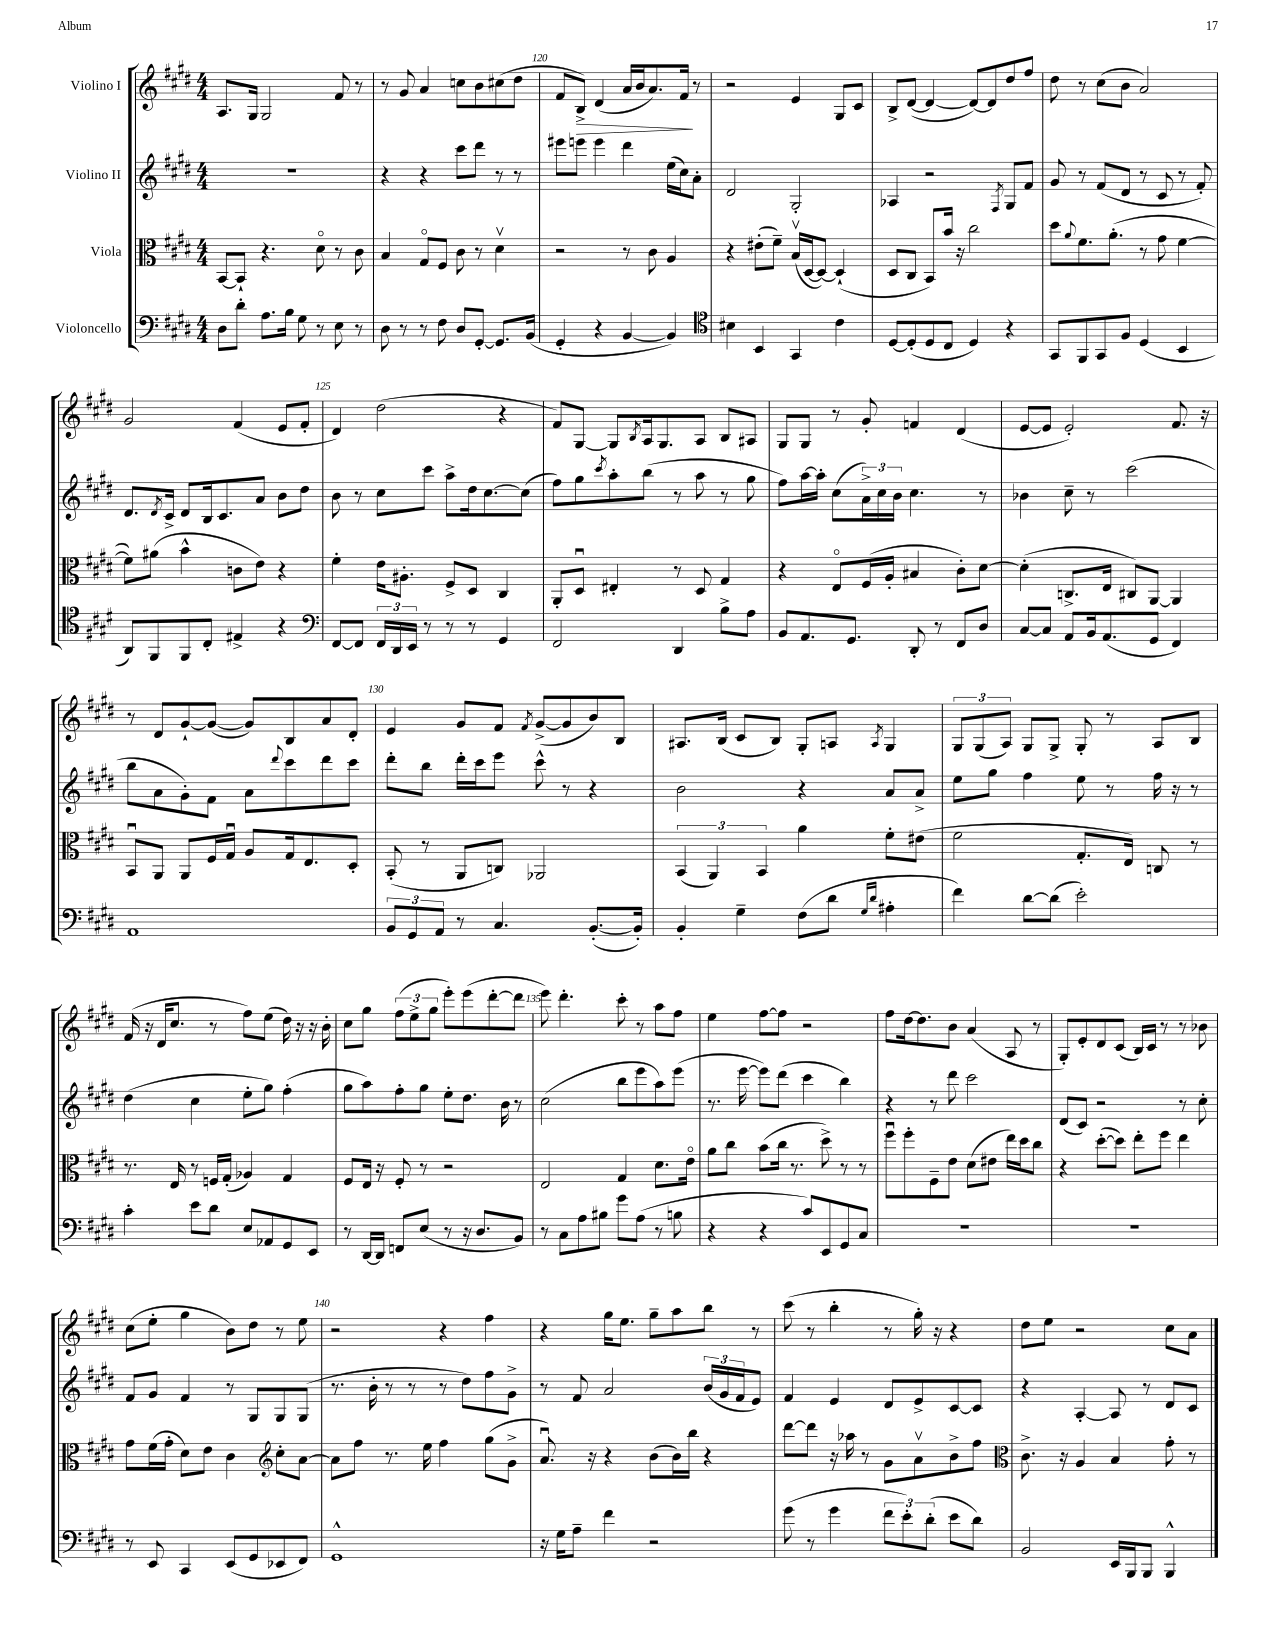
<<
\new StaffGroup <<
\new Staff = "s0" \with { instrumentName = "Violino I" } {
    \clef treble \key e \major \numericTimeSignature \time 4/4
    a8. gis16 gis2 fis'8 r8 |
    r8 gis'8 a'4 c''8 b'8 cis''8( dis''8 |
    fis'8 b8->\>) dis'4( a'16 b'16 a'8.) fis'16\! r8 |
    r2 e'4 gis8 cis'8 |
    b8-> dis'8~( dis'4~ dis'8~) dis'8 dis''8 fis''8 |
    dis''8 r8 cis''8( b'8 a'2) |
    gis'2 fis'4( e'8 fis'8-. |
    dis'4) dis''2( r4 |
    fis'8) gis8~ gis8 \acciaccatura { b8 } a16 gis8. a8 b8 ais8 |
    gis8 gis8 r8 gis'8-. f'4 dis'4( |
    e'8~ e'8 e'2-.) fis'8. r16 |
    r8 dis'8 gis'8~-! gis'8~( gis'8) b8 a'8 dis'8-. |
    e'4 gis'8 fis'8 \acciaccatura { fis'8 } gis'8~->( gis'8 b'8) b8 |
    ais8. b16( cis'8 b8) gis8-. a8 \acciaccatura { a8 } gis4 |
    \tuplet 3/2 { gis8 gis8( a8) } gis8 gis8-> gis8-. r8 a8 b8 |
    fis'16( r16 dis'16 cis''8. r8 fis''8) e''8( dis''16) r16 r16 b'16-. |
    cis''8 gis''8 \tuplet 3/2 { fis''8( e''8-> gis''8 } e'''8-.) e'''8( dis'''8~-. dis'''8 |
    e'''8) dis'''4.-. cis'''8-. r8 a''8 fis''8 |
    e''4 fis''8~ fis''8 r2 |
    fis''8 dis''16~ dis''8. b'8 a'4( a8 r8 |
    gis8-.) e'8-. dis'8 cis'8( b16) cis'16 r8 r8 bes'8 |
    cis''8( e''8-. gis''4 b'8) dis''8 r8 e''8 |
    r2 r4 fis''4 |
    r4 gis''16 e''8. gis''8-- a''8 b''8 r8 |
    cis'''8( r8 b''4-. r8 gis''16-.) r16 r4 |
    dis''8 e''8 r2 cis''8 a'8 \bar "|." |
}
\new Staff = "s1" \with { instrumentName = "Violino II" } {
    \clef treble \key e \major \numericTimeSignature \time 4/4
    R1 |
    r4 r4 cis'''8 dis'''8 r8 r8 |
    eis'''8 e'''8 e'''4 dis'''4 e''16( cis''16) a'8-. |
    dis'2 gis2-. |
    aes4 r2 \acciaccatura { fis8 } gis8 fis'8 |
    gis'8 r8 fis'8( dis'8 r8 cis'8 r8 fis'8-.) |
    dis'8. \acciaccatura { dis'8 } cis'16-> dis'8 b16 cis'8. a'8 b'8 dis''8 |
    b'8 r8 cis''8 cis'''8 a''8-> dis''16 cis''8.~ cis''8( |
    fis''8) gis''8 \acciaccatura { cis'''8 } a''8-. b''8( r8 a''8 r8 gis''8 |
    fis''8) a''16~ a''16-. cis''8( \tuplet 3/2 { a'16->) cis''16 b'16 } cis''4. r8 |
    bes'4 cis''8-- r8 cis'''2( |
    b''8 a'8 gis'8-.) fis'8 a'8 \appoggiatura { dis'''8 } cis'''8 dis'''8 cis'''8 |
    dis'''8-. b''8 dis'''16-. cis'''16 e'''8 cis'''8-^ r8 r4 |
    b'2 r4 a'8 a'8-> |
    e''8 gis''8 fis''4 e''8 r8 fis''16 r16 r8 |
    dis''4( cis''4 e''8-. gis''8) fis''4-.( |
    gis''8 a''8) fis''8-. gis''8 e''8-. dis''8. b'16 r8 |
    cis''2( b''8 e'''8 a''8) e'''8( |
    r8. e'''16~ e'''8) dis'''8( cis'''4 b''4) |
    r4 r8 dis'''8 cis'''2 |
    dis'8( cis'8) r2 r8 cis''8-. |
    fis'8 gis'8 fis'4 r8 gis8 gis8 gis8( |
    r8. b'16-. r8 r8 r8 dis''8) fis''8 gis'8-> |
    r8 fis'8 a'2 \tuplet 3/2 { b'16( gis'16 fis'16 } e'8) |
    fis'4 e'4 dis'8 e'8-> cis'8~ cis'8 |
    r4 a4~-. a8 r8 dis'8 cis'8 \bar "|." |
}
\new Staff = "s2" \with { instrumentName = "Viola" } {
    \clef alto \key e \major \numericTimeSignature \time 4/4
    b,8~ b,8-! r4. dis'8\flageolet r8 cis'8 |
    b4 gis8\flageolet fis8 cis'8 r8 dis'4\upbow |
    r2 r8 cis'8 a4 |
    r4 eis'8-.( fis'8--) b16\upbow( dis16~ dis8~) dis4-!( |
    dis8 cis8 b,8) b'16 r16 cis''2 |
    dis''8 \appoggiatura { a'8 } fis'8. a'8.-.( r8 gis'8 fis'4~ |
    fis'8) ais'8( b'4-^ c'8 e'8) r4 |
    fis'4-. e'16 ais8.-. fis8-> dis8 cis4 |
    a,8-. dis8\downbow eis4-. r8 dis8 gis4 |
    r4 e8\flageolet fis16( a16-. bis4 cis'8-.) dis'8~ |
    dis'4-.( c8.-> e16 cis8) a,8~ a,4 |
    b,8\downbow a,8 a,8 fis16 gis16\downbow a8 gis16 e8. dis8-. |
    b,8-.( r8 a,8 c8) aes,2 |
    \tuplet 3/2 { b,4( a,4) b,4 } a'4 fis'8-. eis'8( |
    fis'2 gis8.-. e16) c8 r8 |
    r8. e16 r8 f16 gis16-.( aes4) gis4 |
    fis8 e16 r16 fis8-. r8 r2 |
    e2 gis4 dis'8. e'16\flageolet |
    a'8 cis''8 b'8( cis''16 r8. dis''8->) r8 r8 |
    fis''8\downbow fis''8-. fis8-- e'8 dis'8( eis'8 e''16) dis''16 cis''8 |
    r4 dis''8~-.( dis''8) e''8-. fis''8 e''4 |
    gis'8 fis'16( gis'16-. dis'8) e'8 cis'4 \clef treble cis''8-. a'8~ |
    a'8 fis''8 r8. e''16 fis''4 gis''8( gis'8-> |
    a'8.\downbow) r16 r4 b'8( b'16) b''16 r4 |
    dis'''8~ dis'''8 r16 aes''16 r8 gis'8 a'8\upbow b'8-> fis''8 |
    \clef alto cis'8.-> r16 a4 b4 gis'8-. r8 \bar "|." |
}
\new Staff = "s3" \with { instrumentName = "Violoncello" } {
    \clef bass \key e \major \numericTimeSignature \time 4/4
    dis8 dis'8-. a8. b16 gis8 r8 e8 r8 |
    dis8 r8 r8 fis8 dis8 gis,8~-. gis,8. b,16( |
    gis,4-. r4 b,4~ b,4) |
    \clef tenor bis4 b,4 gis,4 cis'4 |
    dis8~ dis8-.( dis8 cis8 dis4) r4 |
    gis,8 fis,8 gis,8 fis8 dis4( b,4 |
    a,8) fis,8 fis,8 cis8-. eis4-> r4 |
    \clef bass fis,8~ fis,8 \tuplet 3/2 { fis,16 dis,16 e,16 } r8 r8 r8 gis,4 |
    fis,2 dis,4 b8-> a8 |
    b,8 a,8. gis,8. dis,8-. r8 fis,8 dis8 |
    cis8~ cis8 a,8 b,16 a,8.( gis,8 fis,4) |
    a,1 |
    \tuplet 3/2 { b,8 gis,8 a,8 } r8 cis4. b,8.~-.( b,16-.) |
    b,4-. gis4-- fis8( dis'8 \grace { gis16 dis'16 } ais4-. |
    fis'4) dis'8~ dis'8( e'2-.) |
    cis'4-. e'8 dis'8 e8 aes,8 gis,8 e,8 |
    r8 dis,16~ dis,16 f,8 e8( r8 r16 dis8. b,8) |
    r8 cis8 a8 bis8 gis'8 a8( r8 b8 |
    r4 r4 cis'8) e,8 gis,8 cis8 |
    R1 |
    R1 |
    r8 e,8 cis,4 e,8( gis,8 ees,8 fis,8) |
    gis,1-^ |
    r16 gis16 a8-- fis'4 r2 |
    gis'8( r8 gis'4 \tuplet 3/2 { fis'8 e'8-.) dis'8-.( } e'8 dis'8) |
    b,2 e,16 b,,16 b,,8 b,,4-^ \bar "|." |
}
>>
>>
\layout { \context { \Score currentBarNumber = #118 \override BarNumber.break-visibility = ##(#f #t #t) barNumberVisibility = #(every-nth-bar-number-visible 5) } }
